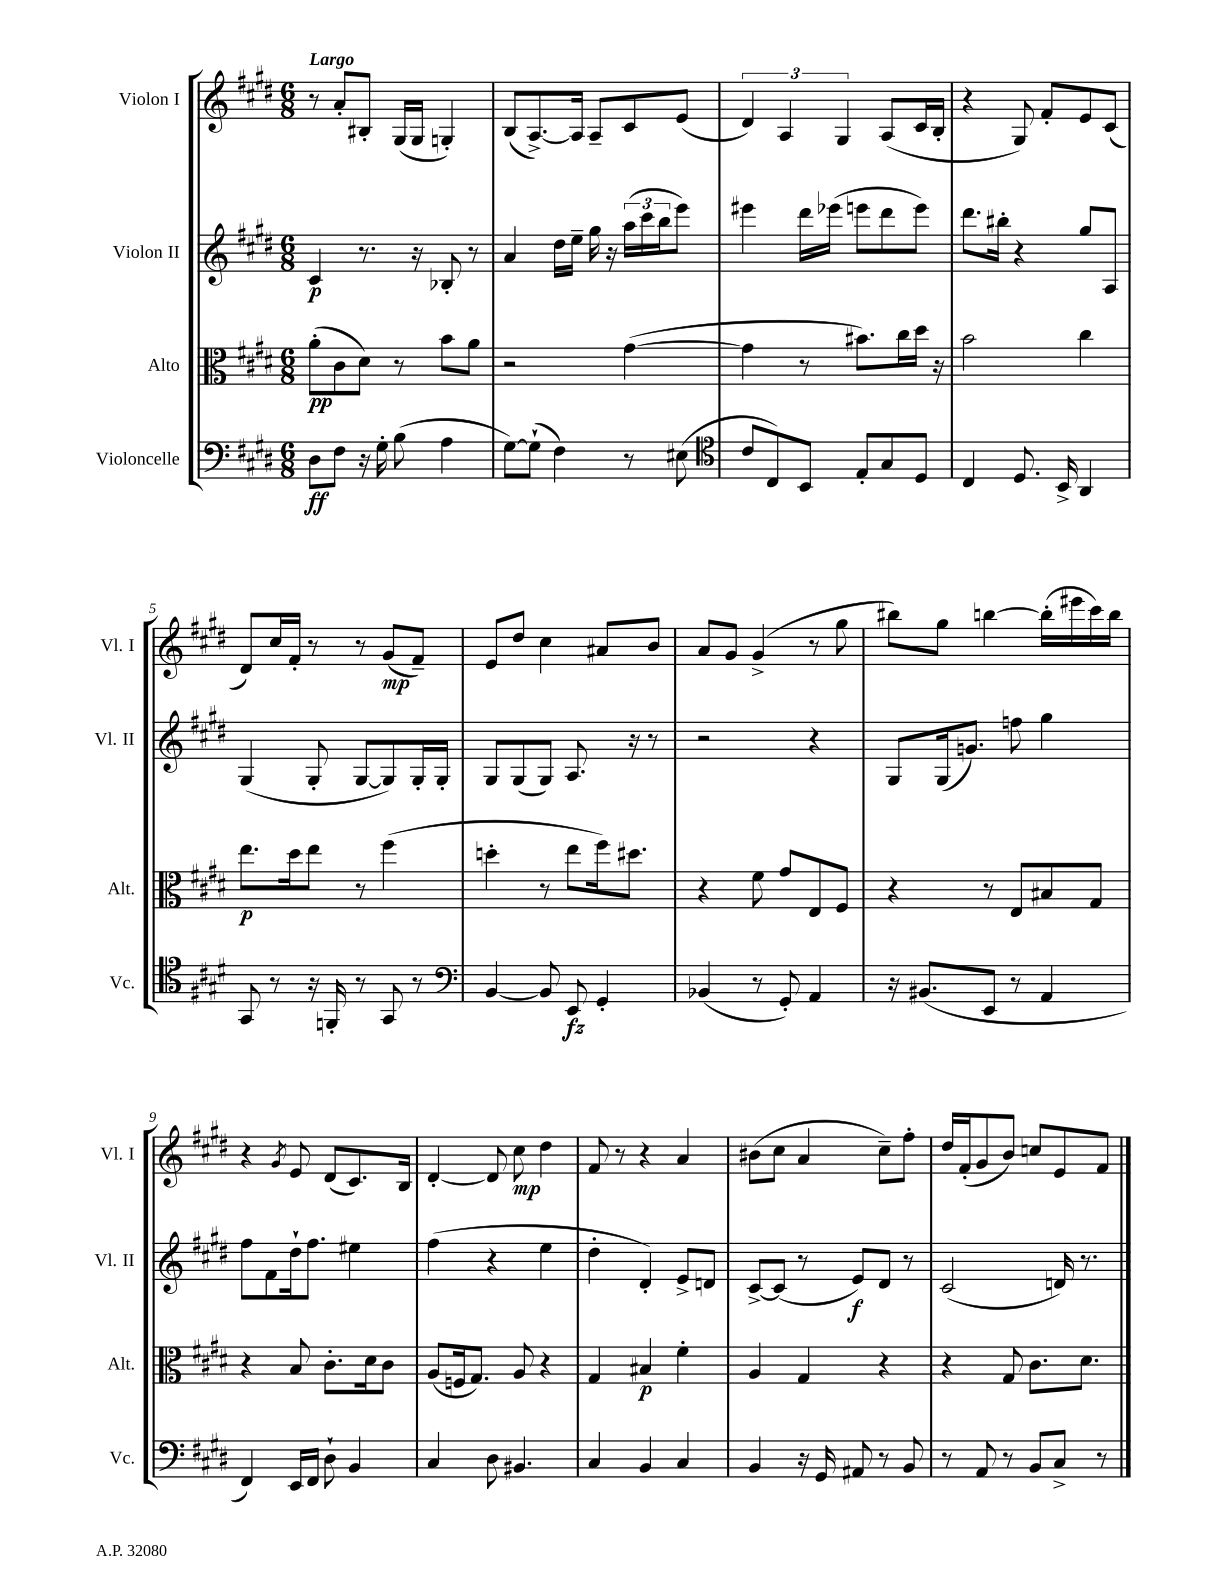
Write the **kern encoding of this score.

**kern	**kern	**kern	**kern
*staff4	*staff3	*staff2	*staff1
*clefF4	*clefC3	*clefG2	*clefG2
*k[f#c#g#d#]	*k[f#c#g#d#]	*k[f#c#g#d#]	*k[f#c#g#d#]
*M6/8	*M6/8	*M6/8	*M6/8
8D#	(8a'	4c#	8r
8F#	8c#	.	8a'
16r	8d#)	8.r	8B#'
16G#'	.	.	.
(8B	8r	.	(16G#
.	.	16r	16G#
4A	8b	8B-'	4G')
.	8a	8r	.
=	=	=	=
[8G#)	2r	4a	(8B
(8G#`]	.	.	[8.A^)
4F#)	.	16dd#	.
.	.	16ee~	16A]
.	.	16gg#	8A~
.	.	16r	.
8r	([4g#	(24aa	8c#
.	.	24ccc#	.
.	.	24bb	.
(8E#	.	8eee)	(8e
=	=	=	=
*clefC4	*	*	*
8c#	4g#]	4eee#	6d#)
8C#)	.	.	.
.	.	.	6A
8BB	8r	16ddd#	.
.	.	(16eee-	.
.	.	.	6G#
8E'	8.b#)	8eee	.
8G#	.	8ddd#	(8A
.	16cc#	.	.
8D#	16dd#	8eee)	16c#
.	16r	.	16B'
=	=	=	=
4C#	2b	8.ddd#	4r
.	.	16bb#'	.
8.D#	.	4r	8G#)
.	.	.	8f#'
16BB^	.	.	.
4AA	4cc#	8gg#	8e
.	.	8A	(8c#
=	=	=	=
8GG#	8.ee	(4G#	8d#)
8r	.	.	16cc#
.	16dd#	.	16f#'
16r	8ee	8G#'	8r
16FF'	.	.	.
8r	8r	[8G#	8r
8GG#	(4ff#	8G#])	(8g#
8r	.	16G#'	8f#~)
.	.	16G#'	.
=	=	=	=
*clefF4	*	*	*
[4BB	4dd'	8G#	8e
.	.	(8G#	8dd#
8BB]	8r	8G#)	4cc#
8EE	8ee	8.A	.
4GG#'	16ff#)	.	8a#
.	8.dd#	16r	.
.	.	8r	8b
=	=	=	=
(4BB-	4r	2r	8a
.	.	.	8g#
8r	8f#	.	(4g#^
8GG#')	8g#	.	.
4AA	8E	4r	8r
.	8F#	.	8gg#
=	=	=	=
16r	4r	8G#	8bb#)
(8.BB#	.	.	.
.	.	(16G#	8gg#
.	.	8.g)	.
8EE	8r	.	[4bb
8r	8E	8ff	.
4AA	8B#	4gg#	(16bb']
.	.	.	16eee#
.	8G#	.	16ccc#)
.	.	.	16bb
=	=	=	=
4FF#)	4r	8ff#	4r
.	.	8f#	.
.	.	.	8qg#
16EE	8B	16dd#`	8e
16FF#	.	8.ff#	.
8D#`	8.c#'	.	(8d#
4BB	.	4ee#	8.c#)
.	16d#	.	.
.	8c#	.	.
.	.	.	16B
=	=	=	=
4C#	(8A	(4ff#	[4d#'
.	16F	.	.
.	8.G#)	.	.
8D#	.	4r	8d#]
4.BB#	8A	.	8cc#
.	4r	4ee	4dd#
=	=	=	=
4C#	4G#	4dd#'	8f#
.	.	.	8r
4BB	4B#	4d#')	4r
4C#	4f#'	8e^	4a
.	.	8d	.
=	=	=	=
4BB	4A	[8c#^	(8b#
.	.	(8c#]	8cc#
16r	4G#	8r	4a
16GG#	.	.	.
8AA#	.	8e)	.
8r	4r	8d#	8cc#~)
8BB	.	8r	8ff#'
=	=	=	=
8r	4r	(2c#	16dd#
.	.	.	(16f#'
8AA	.	.	8g#
8r	8G#	.	8b)
8BB	8.c#	.	8cc
8C#^	.	16d)	8e
.	8.d#	8.r	.
8r	.	.	8f#
==	==	==	==
*-	*-	*-	*-
